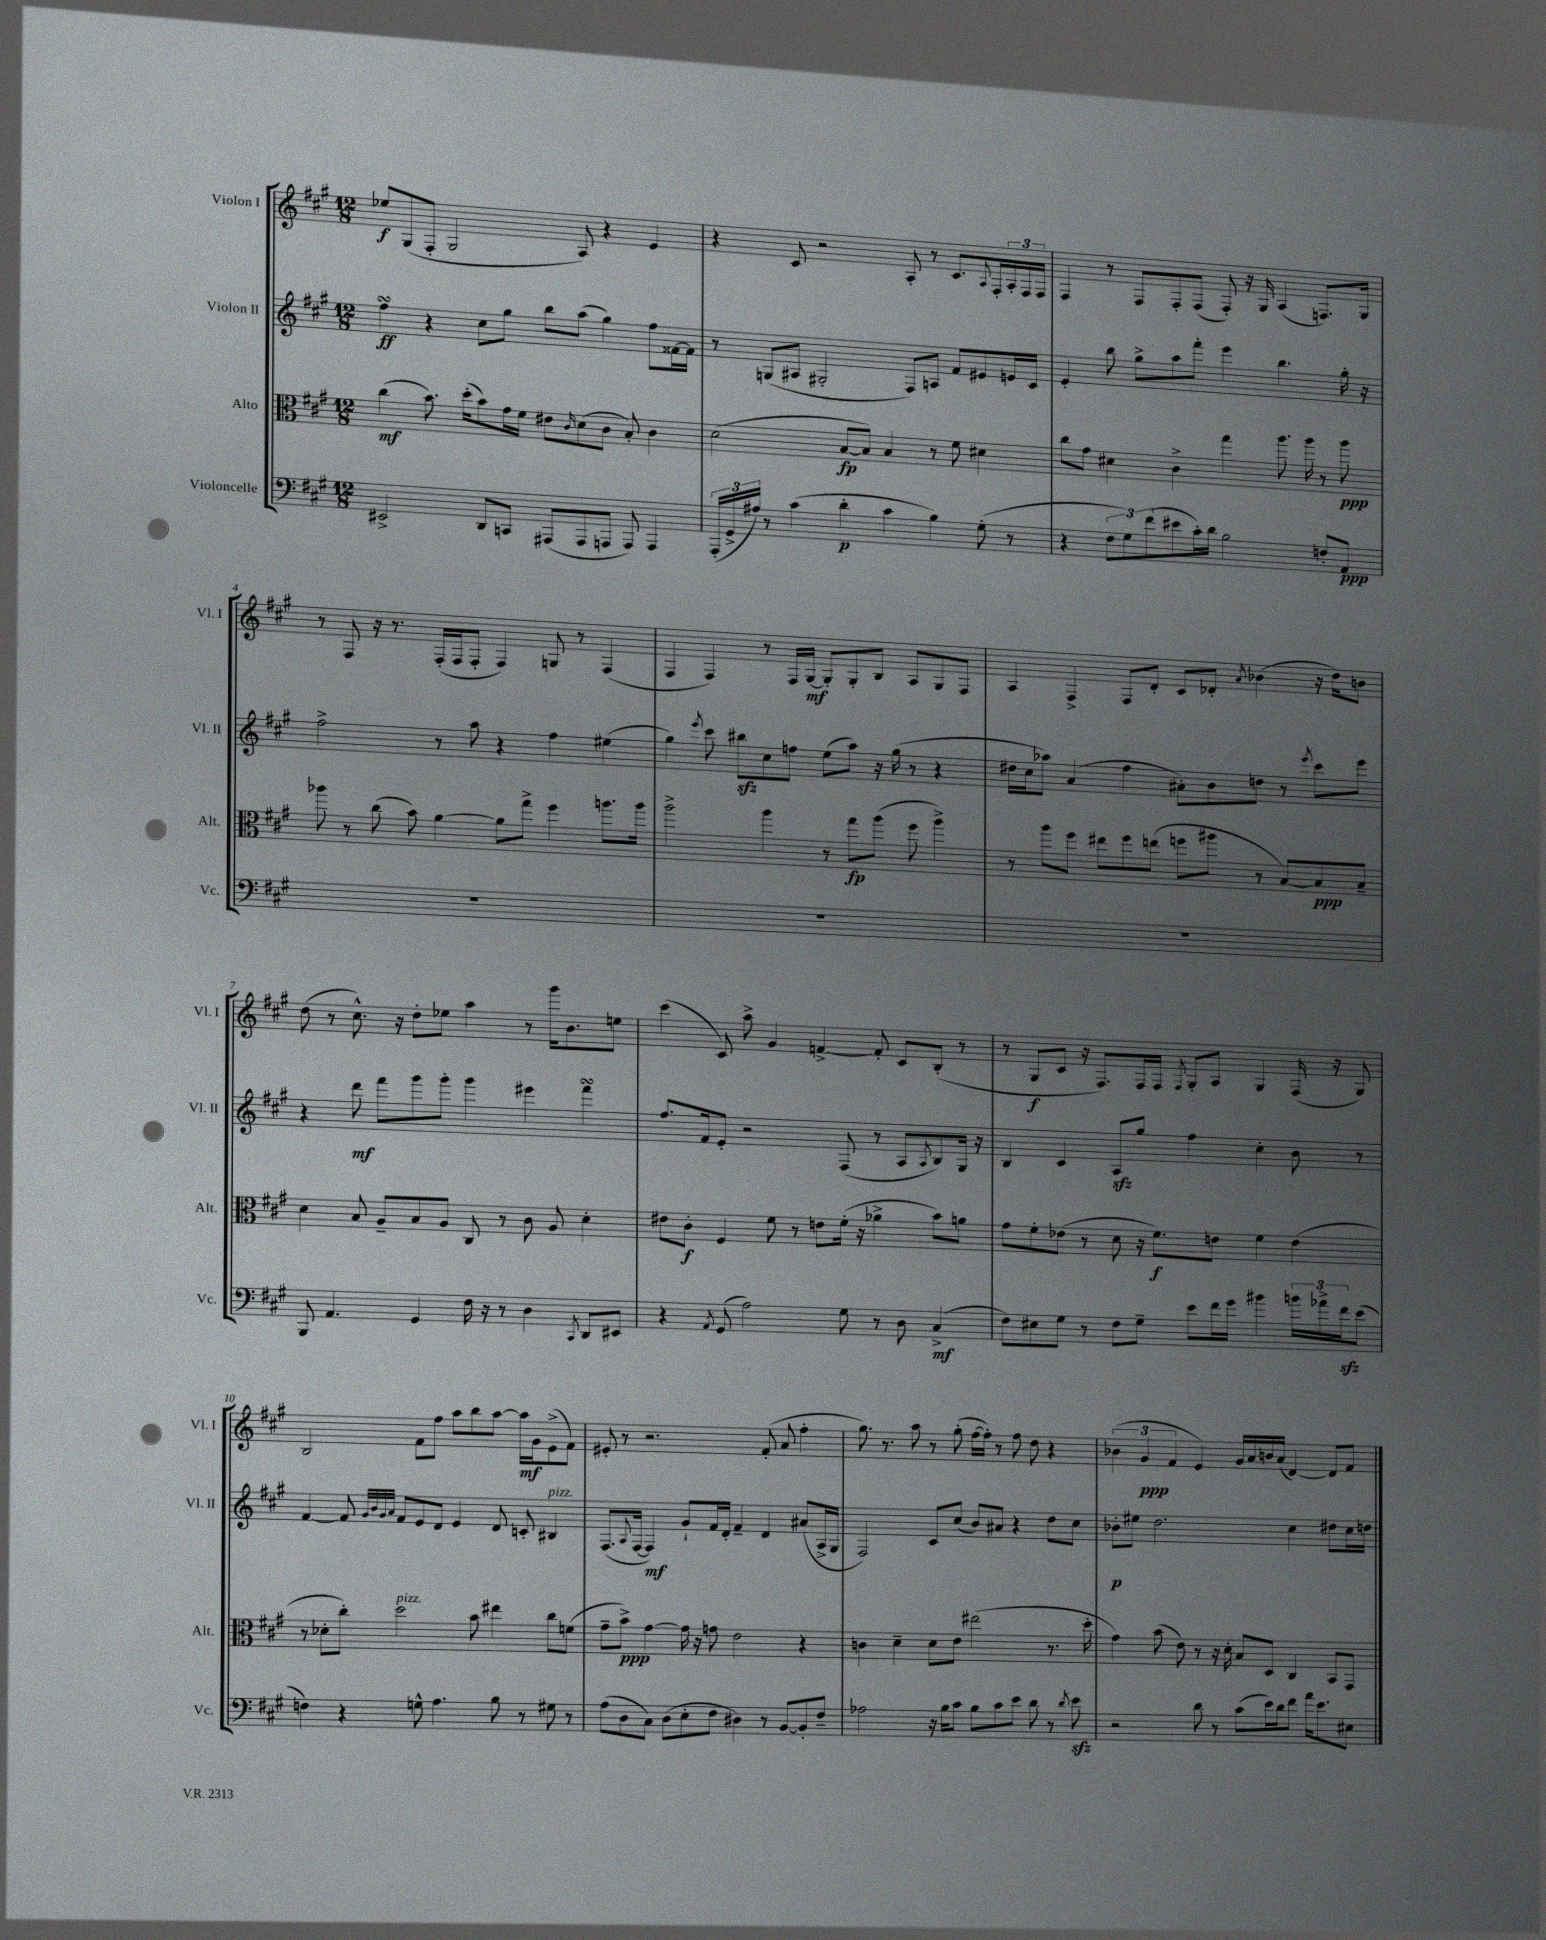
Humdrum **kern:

**kern	**dynam	**kern	**dynam	**kern	**dynam	**kern	**dynam
*part4	*part4	*part3	*part3	*part2	*part2	*part1	*part1
*staff4	*staff4	*staff3	*staff3	*staff2	*staff2	*staff1	*staff1
*I"Violoncelle	*	*I"Alto	*	*I"Violon II	*	*I"Violon I	*
*I'Vc.	*	*I'Alt.	*	*I'Vl. II	*	*I'Vl. I	*
*clefF4	*	*clefC3	*	*clefG2	*	*clefG2	*
*k[f#c#g#]	*	*k[f#c#g#]	*	*k[f#c#g#]	*	*k[f#c#g#]	*
*M12/8	*	*M12/8	*	*M12/8	*	*M12/8	*
=1	=1	=1	=1	=1	=1	=1	=1
2EE#X^/	.	(4cc#\	mf	4ff#sSSS\	ff	8ee-X/L	f
.	.	.	.	.	.	(8G#/	.
.	.	8.b\)	.	4r	.	8F#'/J	.
.	.	.	.	.	.	2G#/	.
.	.	(16dd'\KL	.	.	.	.	.
8DD/L	.	8b\)	.	8cc#\L	.	.	.
8CCn/J	.	16g#\L	.	8gg#\J	.	.	.
.	.	16f#\JJ	.	.	.	.	.
(8AAA#X/L	.	8e#X\L	.	8bb\L	.	.	.
.	.	16qqc#/	.	.	.	.	.
8AAA#/	.	(8d\	.	(8aa\J	.	8A/)	.
8AAAn/J	.	8c#\J	.	4gg#\)	.	4r	.
8AAA/)	.	8B'/)	.	.	.	.	.
4AAA/	.	4c#\	.	8ff#\L	.	4e/	.
.	.	.	.	[16f##X\L	.	.	.
.	.	.	.	16f##\JJ]	.	.	.
=2	=2	=2	=2	=2	=2	=2	=2
(24AAA'/LL	.	(2d\	.	8r	.	4r	.
24GG#^/	.	.	.	.	.	.	.
24A#X/JJ)	.	.	.	.	.	.	.
8r	.	.	.	(8Gn/L	.	.	.
(4c#\	.	.	.	8A#X/J	.	8c#/	.
.	.	.	.	2G#X'/	.	2r	.
4d'\	p	[8B/L	fp	.	.	.	.
.	.	8B/J])	.	.	.	.	.
4c#\	.	4B/	.	.	.	.	.
.	.	.	.	8F#/L)	.	8A'/	.
4B\)	.	8r	.	8An/J	.	8r	.
.	.	8f#\	.	8f#/L	.	8.c#/L	.
(8G#'\	.	4d#X\	.	8e#X/	.	.	.
.	.	.	.	.	.	8qqA/	.
.	.	.	.	.	.	16F#'/L	.
8r	.	.	.	16en/L	.	24A'/	.
.	.	.	.	.	.	24F#/	.
.	.	.	.	16c#/JJ	.	.	.
.	.	.	.	.	.	24F#/JJ	.
=3	=3	=3	=3	=3	=3	=3	=3
4r	.	8cc#\L	.	4e'/	.	4F#/	.
.	.	8g#\J	.	.	.	.	.
12F#\L	.	4d#X\	.	8bb\	.	8r	.
12G#\)	.	.	.	.	.	.	.
.	.	.	.	8gg#^\L	.	8F#/L	.
(12f#\	.	.	.	.	.	.	.
8e#X\	.	4c#^\	.	8aa\	.	8F#'/	.
16c#'\L)	.	.	.	8fff#'\J	.	(8F#/J	.
16d\JJ	.	.	.	.	.	.	.
2B\	.	4gg#\	.	4eee\	.	8F#'/)	.
.	.	.	.	.	.	16r	.
.	.	.	.	.	.	16G#/	.
.	.	8.aa\	.	4.bb\	.	(4A/	.
.	.	16aa\	.	.	.	.	.
8Fn'/L	.	8r	.	.	.	8.Fn/L)	.
8AA/J	ppp	8aa\	ppp	16gg#'\	.	.	.
.	.	.	.	16r	.	16G#/Jk	.
!!LO:LB:g=z
=4	=4	=4	=4	=4	=4	=4	=4
1.r	.	8aa-X\	.	2ff#^\	.	8r	.
.	.	8r	.	.	.	8F#/	.
.	.	(8cc#\	.	.	.	16r	.
.	.	.	.	.	.	8.r	.
.	.	8b\)	.	.	.	.	.
.	.	[4a\	.	8r	.	(16F#'/LL	.
.	.	.	.	.	.	16F#/J	.
.	.	.	.	8aa\	.	8F#'/J	.
.	.	8a\L]	.	4r	.	4F#/)	.
.	.	8gg#^\J	.	.	.	.	.
.	.	4ff#\	.	4ff#\	.	8Gn/	.
.	.	.	.	.	.	8r	.
.	.	8.aan\L	.	(4ee#X\	.	(4F#/	.
.	.	16aa\Jk	.	.	.	.	.
=5	=5	=5	=5	=5	=5	=5	=5
1.r	.	2aa^\	.	4gg#\)	.	4F#/	.
.	.	.	.	8qeee/	.	.	.
.	.	.	.	8ccc#\	.	4F#/)	.
.	.	.	.	8bb#Xzz\L	.	.	.
.	.	4aa\	.	8cc#\	.	8r	.
.	.	.	.	8ffn\J	.	16F#/LL	.
.	.	.	.	.	.	[16G#/JJ	mf
.	.	8r	.	(8ee\L	.	8G#'/L]	.
.	.	8gg#\L	fp	8aa\J)	.	8G#'/	.
.	.	(8aa\J	.	16r	.	8B/J	.
.	.	.	.	(16gg#\	.	.	.
.	.	8ff#\	.	8r	.	8A/L	.
.	.	4aa^\)	.	4r	.	8G#/	.
.	.	.	.	.	.	8F#/J	.
=6	=6	=6	=6	=6	=6	=6	=6
1.r	.	8r	.	16dd#X\LL	.	4A/	.
.	.	.	.	16cc#\J	.	.	.
.	.	8aa\L	.	8aa-X\J)	.	.	.
.	.	8ff#\J	.	(4a/	.	4F#^/	.
.	.	8ee#X\L	.	.	.	.	.
.	.	8ff#\	.	4ff#\	.	8F#/L	.
.	.	(8een\J	.	.	.	8d'/J	.
.	.	8ffn\L	.	8a#X'\L)	.	8c#/L	.
.	.	8aa#X\J	.	8b\	.	8d-X'/J	.
.	.	.	.	.	.	8qa/	.
.	.	8r	.	8ddn\J	.	(4b-X\	.
.	.	[8B/L)	.	8r	.	.	.
.	.	.	.	8qeee/	.	.	.
.	.	8B/]	ppp	8ccc#\L	.	16r	.
.	.	.	.	.	.	16dd\KL)	.
.	.	8B~/J	.	8eee\J	.	8bn\J	.
!!LO:LB:g=z
=7	=7	=7	=7	=7	=7	=7	=7
8BBB/	.	4d\	.	4r	.	(8dd\	.
4.AA/	.	.	.	.	.	8r	.
.	.	8B/	.	8ddd\	mf	8.cc#^^\)	.
.	.	8A~/L	.	8fff#\L	.	.	.
.	.	.	.	.	.	16r	.
4GG#/	.	8B/	.	8ggg#\	.	8dd'\L	.
.	.	8A/J	.	8ggg#'\J	.	8ee-X\J	.
16F#\	.	8C#/	.	4ggg#\	.	4aa\	.
16r	.	.	.	.	.	.	.
8r	.	8r	.	.	.	.	.
4D\	.	8c#\	.	4eee#X\	.	8r	.
.	.	8A/	.	.	.	16ggg#\KL	.
.	.	.	.	.	.	8.b\	.
8qCC#/	.	.	.	.	.	.	.
8DD/L	.	4d'\	.	4fff#sSSS\	.	.	.
8EE#X/J	.	.	.	.	.	8een\J	.
=8	=8	=8	=8	=8	=8	=8	=8
4r	.	8e#X\L	.	8.ff#/L	.	(4ccc#\	.
.	.	8c#'\J	f	.	.	.	.
.	.	.	.	16f#/k	.	.	.
8qAA/	.	.	.	.	.	.	.
(8GG#/	.	4F#/	.	8e'/J	.	8c#/)	.
2A\)	.	.	.	2r	.	8aa^\	.
.	.	8f#\	.	.	.	4g#/	.
.	.	8r	.	.	.	.	.
.	.	8en\L	.	.	.	[4fn^/	.
8G#\	.	(16f#'\Jk	.	(8F#/	.	.	.
.	.	16r	.	.	.	.	.
8r	.	4a-X^\	.	8r	.	8f'/]	.
8D\	.	.	.	8A/L	.	8c#/L	.
.	.	.	.	8qA/	.	.	.
(4C#^/	mf	8b\L)	.	8B/)	.	(8B'/J	.
.	.	8an\J	.	16G#/Jk	.	8r	.
.	.	.	.	16r	.	.	.
=9	=9	=9	=9	=9	=9	=9	=9
8F#\L)	.	8g#\L	.	4B/	.	8r	.
8E#X\	.	8f#'\	.	.	.	8G#/L	f
8G#\J	.	(8e-X\J	.	4c#/	.	8c#/J	.
8r	.	8r	.	.	.	16r	.
.	.	.	.	.	.	8.F#/L)	.
8F#\L	.	8d\	.	8Azz/L	.	.	.
8G#~\J	.	16r	.	8gg#/J	.	16F#/L	.
.	.	8.f#\L)	f	.	.	16F#/JJ	.
.	.	.	.	.	.	8qF#/	.
8e\L	.	.	.	4ff#\	.	8G#'/L	.
16f#\L	.	8en\J	.	.	.	8A/J	.
16g#\JJ	.	.	.	.	.	.	.
4b#X\	.	4f#\	.	4cc#'\	.	4G#/	.
24bn\LL	.	(4e\	.	8b\	.	(16F#/	.
24a-X^\	.	.	.	.	.	.	.
.	.	.	.	.	.	16r	.
24f#zz\J	.	.	.	.	.	.	.
(8e\J	.	.	.	8r	.	8G#/)	.
!!LO:LB:g=z
=10	=10	=10	=10	=10	=10	=10	=10
4Fn\)	.	8r	.	[4f#/	.	2B/	.
.	.	8d-X'\L	.	.	.	.	.
4r	.	8cc#'\J)	.	8f#/]	.	.	.
.	.	.	.	32qqg#/LLL	.	.	.
.	.	.	.	32qqb/	.	.	.
.	.	.	.	32qqg#/	.	.	.
.	.	.	.	32qqa/JJJ	.	.	.
!	!	!LO:TX:a:i:t=pizz.	!	!	!	!	!
.	.	2dd\	.	8f#/L	.	.	.
8Gn^^\	.	.	.	8e/	.	8f#\L	.
4.A\	.	.	.	8d/J	.	8ff#\J	.
.	.	.	.	4e/	.	8aa\L	.
.	.	8b\	.	.	.	8bb\	.
8B\	.	4ee#X\	.	8d/	.	[8aa\J	.
8r	.	.	.	8cn'/	.	16aa\LL]	mf
.	.	.	.	.	.	16g#\J	.
!	!	!	!	!LO:TX:a:i:t=pizz.	!	!	!
8G#X\	.	8cc#\L	.	4B#X/	.	(8e^\	.
8r	.	(8fn\J	.	.	.	8f#\J)	.
=11	=11	=11	=11	=11	=11	=11	=11
(8A\L	.	8g#~\L	.	(8.F#/L	.	8e#X'/	.
8D\	.	8b^\J)	ppp	.	.	8r	.
.	.	.	.	8qqA/	.	.	.
.	.	.	.	[16F#/Jk	.	.	.
8C#\J)	.	[4g#\	.	4F#/])	mf	2.r	.
(8D\L	.	.	.	.	.	.	.
8E'\	.	16g#\]	.	8g#`/L	.	.	.
.	.	16r	.	.	.	.	.
8F#\J	.	8gn\	.	16f#/L	.	.	.
.	.	.	.	16d'/JJ	.	.	.
4D#X\)	.	2e\	.	4f#~/	.	.	.
8r	.	.	.	4d/	.	(8f#'/	.
[8BB/L	.	.	.	.	.	8a/	.
8BB'/]	.	4r	.	(8a#X/L	.	4ff#'\	.
8F#~/J	.	.	.	16A^/L	.	.	.
.	.	.	.	16G#/JJ	.	.	.
=12	=12	=12	=12	=12	=12	=12	=12
2A-X\	.	4cn\	.	2F#/)	.	8.gg#\)	.
.	.	.	.	.	.	8.r	.
.	.	4d~\	.	.	.	.	.
.	.	.	.	.	.	8aa\	.
16r	.	8d\L	.	8c#/L	.	8r	.
16B\KL	.	.	.	.	.	.	.
8c#\J	.	8e\J	.	(8cc#/J	.	(8gg#'\	.
8B\L	.	(2ee#X\	.	8b/L)	.	[16ff#\LL	.
.	.	.	.	.	.	16ff#'\JJ])	.
8c#\	.	.	.	8a#X/J	.	8r	.
8e\J	.	.	.	4r	.	8ff#\	.
8d\	.	.	.	.	.	8dd\	.
8r	.	8.r	.	8dd\L	.	4r	.
8qd/	.	.	.	.	.	.	.
8ezz\	.	.	.	8cc#\J	.	.	.
.	.	16dd'\	.	.	.	.	.
=13	=13	=13	=13	=13	=13	=13	=13
2r	.	4g#\)	.	8b-X'\L	p	(6b-X\	.
.	.	.	.	8ee#X\J	.	.	.
.	.	.	.	.	.	6g#/	ppp
.	.	(8b\	.	2.dd\	.	.	.
.	.	.	.	.	.	6f#/	.
.	.	8e\)	.	.	.	.	.
8d\	.	8r	.	.	.	4e/)	.
8r	.	16r	.	.	.	.	.
.	.	16d'\	.	.	.	.	.
(8c#\L	.	8B/L	.	.	.	16g#/LL	.
.	.	.	.	.	.	16a/	.
16e\L)	.	8D/J	.	.	.	16bn/	.
16d\J	.	.	.	.	.	(16a/JJ	.
8f#\J	.	4C#/	.	4cc#\	.	[4d/)	.
16a\KL	.	.	.	.	.	.	.
8.e\	.	.	.	.	.	.	.
.	.	8BB/L	.	8dd#X\L	.	8d/L]	.
8E#X\J	.	8GG#/J	.	16cc#\L	.	8f#/J	.
.	.	.	.	16ddn\JJ	.	.	.
==	==	==	==	==	==	==	==
*-	*-	*-	*-	*-	*-	*-	*-
